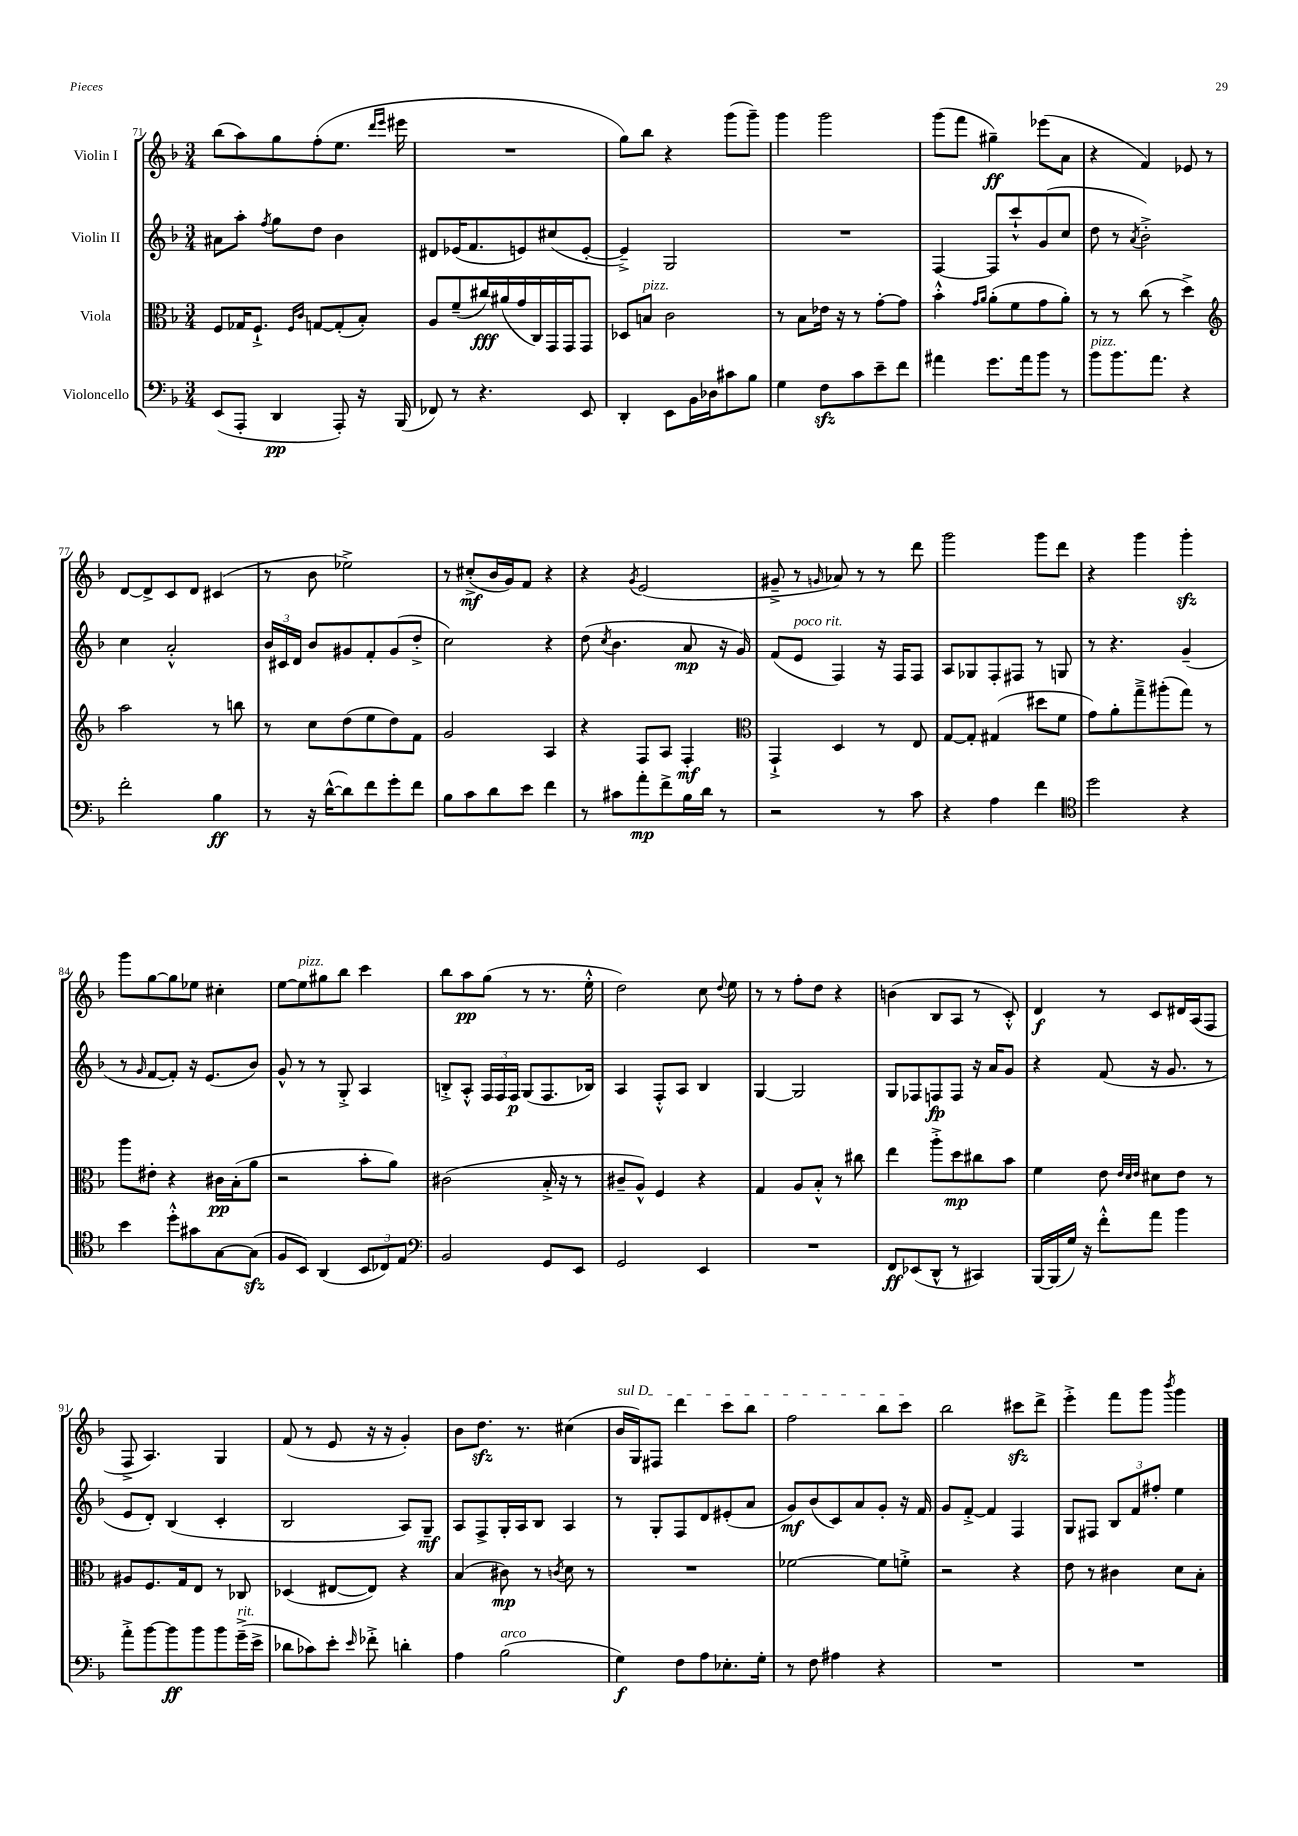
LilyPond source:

<<
\new StaffGroup <<
\new Staff = "s0" \with { instrumentName = "Violin I" } {
    \clef treble \key f \major \numericTimeSignature \time 3/4
    \autoBeamOff bes''8[( a''8) g''8 f''8-.( e''8.] \grace { d'''16[ e'''16] } eis'''16 |
    R2. |
    g''8[) bes''8] r4 g'''8[( g'''8]--) |
    g'''4 g'''2 |
    g'''8[( f'''8] gis''4--\ff) ees'''8[( a'8] |
    r4 f'4) ees'8 r8 |
    d'8[~ d'8-> c'8 d'8] cis'4( |
    r8 bes'8 ees''2->) |
    r8 cis''8[-.->\mf( bes'16 g'16) f'8] r4 |
    r4 \acciaccatura { g'8 } e'2( |
    gis'8---> r8 \grace { g'16 } aes'8) r8 r8 d'''8 |
    g'''2 g'''8[ d'''8] |
    r4 g'''4 g'''4-.\sfz |
    g'''8[ g''8~ g''8 ees''8] cis''4-. |
    e''8[~ e''8^\markup { \italic "pizz." } gis''8 bes''8] c'''4 |
    bes''8[ a''8\pp g''8]( r8 r8. e''16-.-^ |
    d''2) c''8 \appoggiatura { d''8 } e''8 |
    r8 r8 f''8[-. d''8] r4 |
    b'4( bes8[ a8] r8 c'8-.-^) |
    d'4\f r8 c'8[ dis'16 a16( f8] |
    f8-> a4.) g4 |
    f'8( r8 e'8 r16 r16 g'4-.) |
    bes'8[ d''8.]\sfz r8. cis''4( |
    \once \override TextSpanner.bound-details.left.text = \markup { \italic "sul D" } bes'16[\startTextSpan g16) fis8] d'''4 c'''8[ bes''8] |
    f''2 bes''8[ c'''8]\stopTextSpan |
    bes''2 cis'''8[\sfz d'''8]-> |
    e'''4-.-> f'''8[ g'''8] \acciaccatura { bes'''8 } g'''4 \bar "|." |
}
\new Staff = "s1" \with { instrumentName = "Violin II" } {
    \clef treble \key f \major \numericTimeSignature \time 3/4
    \autoBeamOff ais'8[ a''8]-. \acciaccatura { f''8 } g''8[ d''8] bes'4 |
    dis'8[ ees'16( f'8. e'8) cis''8( e'8]~-. |
    e'4--->) g2 |
    R2. |
    f4~ f8[ c'''8-!-^ g'8( c''8] |
    d''8 r8 \acciaccatura { a'8 } bes'2-.->) |
    c''4 a'2-.-^ |
    \tuplet 3/2 { bes'16[ cis'16 d'16] } bes'8[ gis'8 f'8-. gis'8( d''8]-.-> |
    c''2) r4 |
    d''8( \acciaccatura { c''8 } bes'4. a'8\mp r16 g'16) |
    f'8[( e'8]^\markup { \italic "poco rit." } f4) r16 f16[ f8] |
    a8[ ges8 f8-. fis8] r8 g8 |
    r8 r4. g'4--( |
    r8 \grace { g'16 } f'8[~ f'8]-.) r16 e'8.[( bes'8]) |
    g'8-^ r8 r8 g8-.-> a4 |
    b8[-.-> a8]-.-^ \tuplet 3/2 { f16[ f16 f16]\p } g8[( f8. bes16]) |
    a4 f8[-.-^ a8] bes4 |
    g4~ g2 |
    g8[ fes8 f8\fp f8] r16 a'16[ g'8] |
    r4 f'8( r16 g'8. r8 |
    e'8[ d'8]-.) bes4( c'4-. |
    bes2 a8[) g8]--\mf |
    a8[ f8-> g16-. a16 bes8] a4 |
    r8 g8[-. f8 d'8 eis'8-.( a'8] |
    g'8[\mf) bes'8( c'8) a'8 g'8]-. r16 f'16 |
    g'8[ f'8]~-.-> f'4 f4 |
    g8[ fis8] \tuplet 3/2 { bes8[ f'8 fis''8]-. } e''4 \bar "|." |
}
\new Staff = "s2" \with { instrumentName = "Viola" } {
    \clef alto \key f \major \numericTimeSignature \time 3/4
    \autoBeamOff f8[ ges16 f8.]-!-> \grace { f16[ c'16] } g8[~ g8-.( bes8]-.) |
    a8[ f'8--( cis''16\fff) ais'16( g'16 c16) g,16 g,16 g,8] |
    des8[ b8]^\markup { \italic "pizz." } c'2 |
    r8 bes8[ ees'16] r16 r8 g'8[~-. g'8] |
    bes'4-.-^ \grace { g'16[ a'16] } a'8[-.( f'8 g'8 a'8]-.) |
    r8 r8 c''8( r8 d''4->) |
    \clef treble a''2 r8 b''8 |
    r8 c''8[ d''8( e''8 d''8) f'8] |
    g'2 a4 |
    r4 f8[ a8] f4-.\mf |
    \clef alto g,4-!-> d4 r8 e8 |
    g8[~ g8]-. gis4( dis''8[ f'8] |
    g'8[) a'8-. g''8---> ais''8-.( g''8]) r8 |
    a''8[ eis'8]-. r4 cis'16[\pp bes16-.( a'8] |
    r2 bes'8[-. a'8]) |
    cis'2( bes16-.-> r16 r8 |
    cis'8[-- a8]-^) f4 r4 |
    g4 a8[ bes8]-.-^ r8 cis''8 |
    e''4 a''8[-.-> d''8\mp cis''8 bes'8] |
    f'4 e'8 \grace { e'32[ d'32 e'32] } dis'8[ e'8] r8 |
    ais8[ f8. g16 e8] r8 ces8 |
    des4( eis8[~ eis8]) r4 |
    bes4( cis'8\mp) r8 \acciaccatura { c'8 } d'8 r8 |
    R2. |
    fes'2~ fes'8[ f'8]-.-> |
    r2 r4 |
    e'8 r8 cis'4 d'8[ bes8]-. \bar "|." |
}
\new Staff = "s3" \with { instrumentName = "Violoncello" } {
    \clef bass \key f \major \numericTimeSignature \time 3/4
    \autoBeamOff e,8[( a,,8]-. d,4\pp a,,8-.) r16 bes,,16( |
    fes,8) r8 r4. e,8 |
    d,4-. e,8[ bes,16 des16 cis'8 bes8] |
    g4 f8[\sfz c'8 e'8-- f'8] |
    ais'4 g'8.[ ais'16 bes'8] r8 |
    bes'8[^\markup { \italic "pizz." } bes'8. a'8.] r4 |
    f'2-. bes4\ff |
    r8 r16 d'16[~-^( d'8) f'8 g'8-. f'8] |
    bes8[ c'8 d'8 e'8] f'4 |
    r8 cis'8[ a'8-.\mp f'8-> bes16 d'16] r8 |
    r2 r8 c'8 |
    r4 a4 f'4 |
    \clef tenor d''2 r4 |
    bes'4 d''8[-.-^ gis'8 g8~ g8]\sfz( |
    f8[ bes,8]) a,4( \tuplet 3/2 { bes,8[ ces8) e8] } |
    \clef bass bes,2 g,8[ e,8] |
    g,2 e,4 |
    R2. |
    f,8[\ff ees,8( d,8]-^ r8 cis,4) |
    bes,,16[~ bes,,16( g16]) r16 f'8[-.-^ a'8] bes'4 |
    a'8[-.-> bes'8~ bes'8\ff bes'8 bes'8 g'16--->^\markup { \italic "rit." }( e'16]-> |
    des'8[ ces'8) e'8]-. \grace { e'16 } fes'8-.-> d'4-. |
    a4 bes2^\markup { \italic "arco" }( |
    g4\f) f8[ a8 ees8.-. g16]-. |
    r8 f8 ais4 r4 |
    R2. |
    R2. \bar "|." |
}
>>
>>
\layout { \context { \Score currentBarNumber = #71 } }
